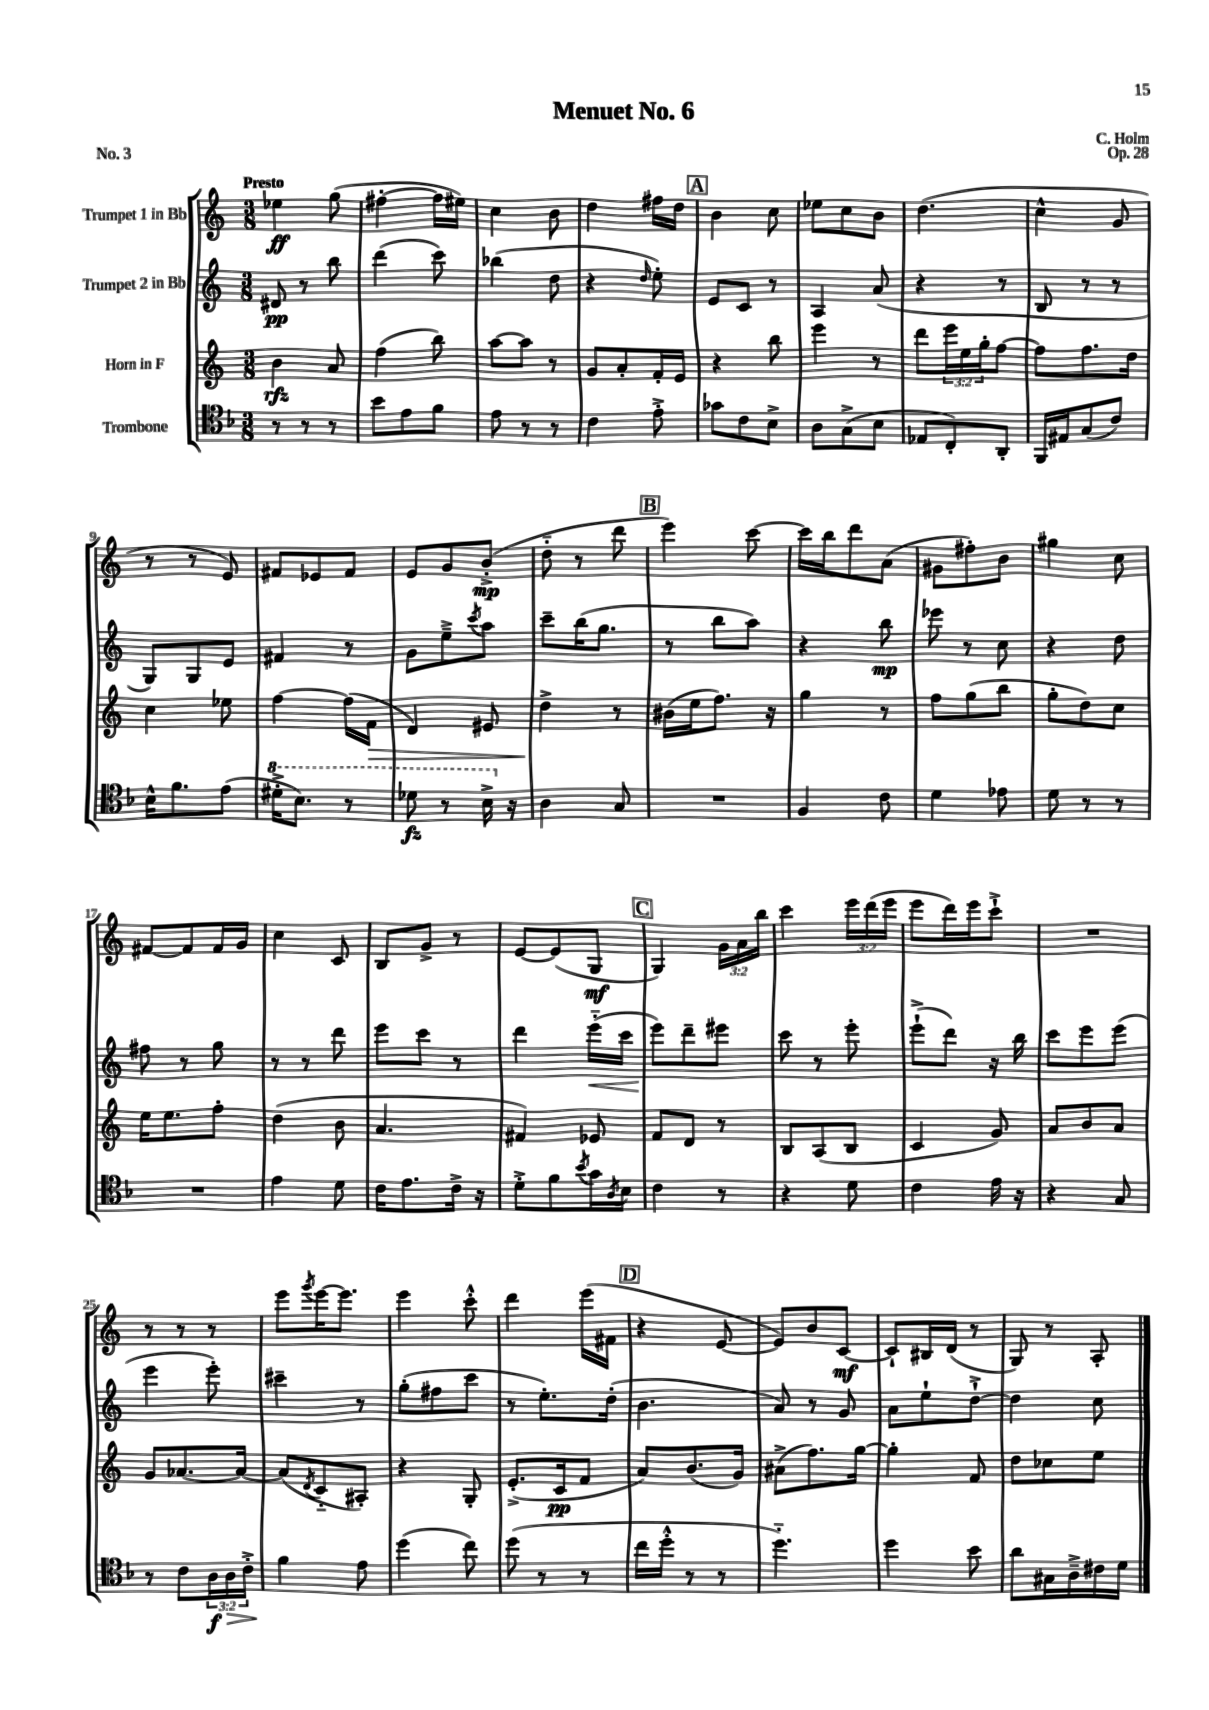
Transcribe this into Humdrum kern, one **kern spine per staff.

**kern	**kern	**kern	**kern
*staff4	*staff3	*staff2	*staff1
*clefC4	*clefG2	*clefG2	*clefG2
*k[b-]	*k[]	*k[]	*k[]
*M3/8	*M3/8	*M3/8	*M3/8
8r	4b\	8d#/	4ee-\
8r	.	8r	.
8r	8a/	8bb\	(8gg\
=	=	=	=
8b-\L	(4ff\	(4ddd\	[4ff#'\
8e\	.	.	.
8f\J	8bb\)	8ccc\)	16ff#\]LL
.	.	.	16ee#\JJ)
=	=	=	=
8e\	[8aa\L	(4bb-\	4cc\
8r	8aa\]J	.	.
8r	8r	8dd\	8b\
=	=	=	=
4c\	8g/L	4r	4dd\
.	8a'/	.	.
.	.	16qqdd/	.
8e'^\	16f'/L	8ee'\)	16ff#\LL
.	16e/JJ	.	16dd\JJ
=	=	=	=
8g-\L	4r	8e/L	4b\
8c\	.	8c/J	.
8B-^\J	8bb\	8r	8cc\
=	=	=	=
8A\L	4eee\	4A/	8ee-\L
(8G^\	.	.	8cc\
8B-\J	8r	(8a/	8b\J
=	=	=	=
8E-/L	8ddd\L	4r	(4.dd\
8C'/)	24eee\L	.	.
.	24ee\	.	.
.	24gg'\J	.	.
8AA'/J	[8ff\J	8r	.
=	=	=	=
16FF/LL	8ff\]L	8B/	4cc^^\
16E#/J	.	.	.
(8G/	8.ff\	8r	.
8c/J)	.	8r	8g/
.	16dd\Jk	.	.
=	=	=	=
16B-^^\LK	4cc\	8G/L)	8r
8.f\	.	.	.
.	.	8G/	8r
(8e\J	8ee-\	8e/J	8e/)
=	=	=	=
16dd#'^\LK	[4ff\	4f#/	8f#/L
8.b-\J)	.	.	.
.	.	.	8e-/
8r	(16ff\]LL	8r	8f#/J
.	16f\JJ	.	.
=	=	=	=
8dd-\	4d/)	8g\L	8e/L
8r	.	8ee~^\	8g/
.	.	8qccc/	.
16b-^\	8e#/	8aa\J	(8b'^/J
16r	.	.	.
=	=	=	=
4A\	4dd^\	8ccc~\L	8dd'~\
.	.	(16bb\K	8r
.	.	8.gg\J	.
8G/	8r	.	8ddd\
=	=	=	=
4.r	(16b#\LL	8r	4eee\)
.	16ee\J	.	.
.	8.ff\J)	8bb\L	.
.	.	8aa\J)	[8ccc\
.	16r	.	.
=	=	=	=
4F/	4gg\	4r	16ccc\]LL
.	.	.	16bb\J
.	.	.	8ddd\
8c\	8r	8bb\	(8a\J
=	=	=	=
4d\	8ff\L	8eee-\	8g#\L
.	(8gg\	8r	8ff#'\)
8e-\	8bb\J	8cc\	8b\J
=	=	=	=
8d\	8gg'\L	4r	4gg#\
8r	8dd\)	.	.
8r	8cc\J	8dd\	8cc\
=	=	=	=
4.r	16ee\LK	8ff#\	[8f#/L
.	8.ee\	.	.
.	.	8r	8f#/]
.	8ff'\J	8gg\	16f#/L
.	.	.	16g/JJ
=	=	=	=
4e\	(4dd\	8r	4cc\
.	.	8r	.
8d\	8b\	8ddd\	8c/
=	=	=	=
16c\LK	4.a/	8eee\L	8B/L
8.e\	.	.	.
.	.	8ccc\J	8g^/J
16c^\Jk	.	8r	8r
16r	.	.	.
=	=	=	=
8d'^\L	4f#/)	4ddd\	[8e/L
8f\	.	.	(8e/]
8qb-/	.	.	.
16g\L	8e-/	(16eee'~\LL	8G/J
8qA/	.	.	.
16B-\JJ	.	16ccc\JJ	.
=	=	=	=
4c\	8f/L	8eee\L)	4G/)
.	8d/J	8ddd~\	.
8r	8r	8eee#\J	24g\LL
.	.	.	24a\
.	.	.	24bb\JJ
=	=	=	=
4r	8B/L	8ccc\	4ccc\
.	(8A/	8r	.
8d\	8B/J	8eee'\	24eee\LL
.	.	.	(24ddd\
.	.	.	24eee\JJ
=	=	=	=
4c\	4c/	(8eee`^\L	8eee\L
.	.	8ddd\J)	16ddd\L)
.	.	.	16eee\J
16e\	8g/)	16r	8ccc`^\J
16r	.	16bb\	.
=	=	=	=
4r	8a/L	8ccc\L	4.r
.	8b/	8eee\	.
8G/	8a/J	(8eee\J	.
=	=	=	=
8r	8g/L	4eee\	8r
8c\L	[8.a-/	.	8r
24A\L	.	8eee'\)	8r
24A\	.	.	.
.	16a-/_Jk	.	.
24c'^\JJ	.	.	.
=	=	=	=
4f\	(8a-/]L	4ccc#~\	8eee\L
.	8qd/	.	8qggg/
.	8c'~/	.	[16eee\K
.	.	.	8.eee\]J
8e\	8A#'/J)	8r	.
=	=	=	=
(4dd\	4r	(8gg'\L	4eee\
.	.	8ff#\	.
8cc\)	8G'/	8ccc\J	8ccc'^^\
=	=	=	=
(8dd\	(8.e'^/L	8r	4ddd\
8r	.	8.ee'\L)	.
.	16c/k	.	.
8r	8f/J	.	(16eee\LL
.	.	(16dd'\Jk	16f#\JJ
=	=	=	=
16cc\LL	8a/L)	4.b\	4r
16dd'^^\JJ	.	.	.
8r	(8.b/	.	.
8r	.	.	[8e/
.	16g/Jk)	.	.
=	=	=	=
4.dd'~\)	(8a#^\L	8a/)	8e/]L)
.	8.ff\)	8r	8b/
.	.	8g/	[8c/J
.	[16gg\Jk	.	.
=	=	=	=
4dd\	4gg'\]	8a\L	8c`/]L
.	.	8ee`\	16B#/L
.	.	.	(16d/JJ
8b-\	8f/	[8dd`^\J	8r
=	=	=	=
8a\L	8dd\L	4dd\]	8G/)
16G#\L	8cc-\	.	8r
16A~^\	.	.	.
16c#\	8ee\J	8cc\	8A'/
16d\JJ	.	.	.
==	==	==	==
*-	*-	*-	*-
